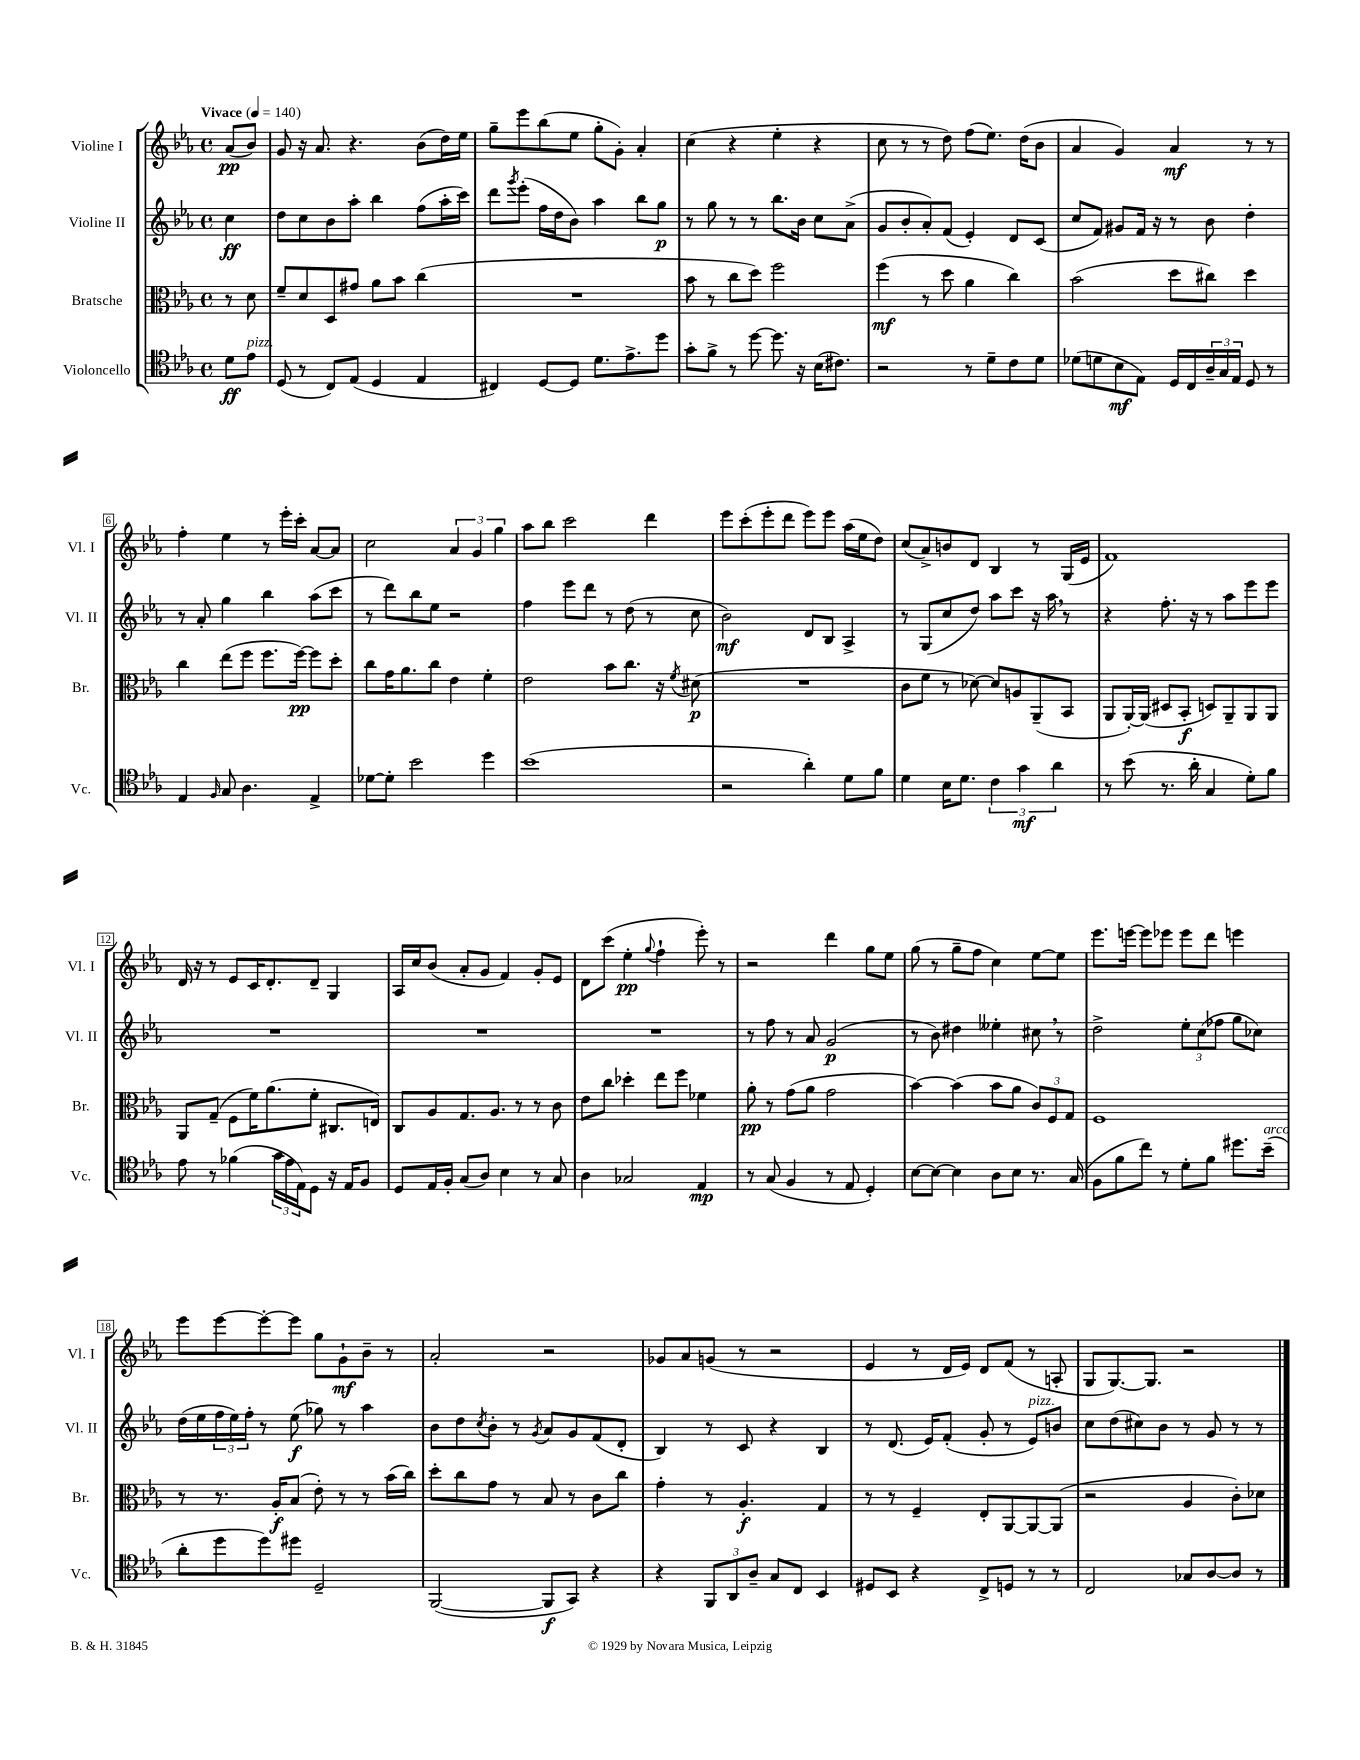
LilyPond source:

<<
\new StaffGroup <<
\new Staff = "s0" \with { instrumentName = "Violine I" shortInstrumentName = "Vl. I" } {
    \clef treble \key ees \major \defaultTimeSignature \time 4/4 \partial 4 \tempo "Vivace" 4 = 140
    aes'8\pp( bes'8) |
    g'8 r16 aes'8. r4. bes'8( d''16) ees''16 |
    g''8-- ees'''8 bes''8( ees''8 g''8-. g'8-.) aes'4-. |
    c''4( r4 ees''4-. r4 |
    c''8 r8 r8 d''8) f''8( ees''8.) d''16( bes'8 |
    aes'4 g'4) aes'4\mf r8 r8 |
    f''4-. ees''4 r8 ees'''16-. c'''16-. aes'8~ aes'8 |
    c''2 \tuplet 3/2 { aes'4 g'4 g''4 } |
    aes''8 bes''8 c'''2 d'''4 |
    ees'''8 c'''8-.( ees'''8-. d'''8 ees'''8) ees'''8 aes''16( ees''16 d''8) |
    c''8( aes'8->) b'8 d'8 bes4 r8 g16( ees'16 |
    f'1) |
    d'16 r16 r8 ees'8 c'16 d'8.-. d'8-- g4 |
    aes16 c''16 bes'8( aes'8-. g'8 f'4) g'8-. ees'8 |
    d'8 c'''8( ees''4-.\pp \appoggiatura { g''8 } f''4-! ees'''8-.) r8 |
    r2 d'''4 g''8 ees''8 |
    g''8( r8 g''8-- f''8 c''4) ees''8~ ees''8 |
    ees'''8. e'''16~ e'''8 ees'''8 ees'''8 d'''8 e'''4 |
    ees'''8 ees'''8~ ees'''8~-. ees'''8 g''8 g'8-!\mf bes'8-- r8 |
    aes'2-. r2 |
    ges'8 aes'8 g'8( r8 r2 |
    ees'4 r8 d'16 ees'16) d'8 f'8( r8 a8-. |
    g8 g8.~) g8. r2 \bar "|." |
}
\new Staff = "s1" \with { instrumentName = "Violine II" shortInstrumentName = "Vl. II" } {
    \clef treble \key ees \major \defaultTimeSignature \time 4/4 \partial 4
    c''4\ff |
    d''8 c''8 bes'8 aes''8-. bes''4 f''8( aes''16-. c'''16) |
    d'''8 \acciaccatura { g'''8 } ees'''8-.( f''16 d''16 bes'8) aes''4 bes''8 g''8\p |
    r8 g''8 r8 r8 bes''8. bes'16 c''8 aes'8->( |
    g'8 bes'8-. aes'8-.) f'8( ees'4-.) d'8 c'8( |
    c''8 f'8) gis'8 f'16 r16 r8 bes'8 d''4-. |
    r8 aes'8-. g''4 bes''4 aes''8( c'''8 |
    r8 d'''8) bes''8 ees''8 r2 |
    f''4 ees'''8 d'''8 r8 d''8( r8 c''8 |
    bes'2\mf) d'8 bes8 aes4-> |
    r8 g8( c''8 d''8) aes''8 c'''8 r16 aes''16 \breathe r8 |
    r4 f''8.-. r16 r8 aes''8 ees'''8 ees'''8 |
    R1 |
    R1 |
    R1 |
    r8 f''8 r8 aes'8 g'2\p( |
    r8 bes'8) dis''4 eeses''4-. cis''8 \breathe r8 |
    d''2-> \tuplet 3/2 { ees''8-. c''8( fes''8 } g''8 ces''8) |
    d''16( ees''16 \tuplet 3/2 { f''16 ees''16) f''16-. } r8 ees''8\f( ges''8) r8 aes''4 |
    bes'8 d''8 \acciaccatura { c''8 } bes'8-. r8 \acciaccatura { g'8 } aes'8 g'8 f'8( d'8-. |
    bes4) r8 c'8 r4 bes4 |
    r8 d'8.( ees'16) f'8-.( g'8-. r8 ees'8^\markup { \italic "pizz." }) b'8 |
    c''8 d''8( cis''8) bes'8 r8 g'8 r8 r8 \bar "|." |
}
\new Staff = "s2" \with { instrumentName = "Bratsche" shortInstrumentName = "Br." } {
    \clef alto \key ees \major \defaultTimeSignature \time 4/4 \partial 4
    r8 d'8 |
    f'8-- d'8 d8 gis'8 aes'8 bes'8 c''4( |
    R1 |
    bes'8 r8 c''8 d''8) f''2 |
    f''4\mf( r8 d''8 aes'4 c''4) |
    bes'2( d''8 cis''8) d''4 |
    c''4 ees''8( f''8 f''8. f''16~\pp) f''8 d''8-. |
    c''8 g'16 aes'8. c''8 ees'4 f'4-. |
    ees'2 bes'8 c''8. r16 \acciaccatura { f'8 } dis'8\p( |
    R1 |
    c'8 f'8 r8 des'8~) des'8 a8 aes,8--( bes,8 |
    aes,8 aes,16~-.) aes,16( dis8 bes,8-.\f d8) aes,8-- aes,8 aes,8 |
    aes,8 g8--( f8 f'16) aes'8.( f'8-. cis8. e16) |
    c8 aes8 g8. aes8. r8 r8 c'8 |
    ees'8 c''8 des''4-. ees''8 f''8 fes'4 |
    aes'8-.\pp r8 g'8( aes'8 g'2 |
    bes'4~) bes'4( bes'8 aes'8 \tuplet 3/2 { c'8) f8 g8 } |
    f1 |
    r8 r8. aes16-.\f bes8( ees'8-.) r8 r8 bes'16( c''16) |
    d''8-. c''8 g'8 r8 bes8 r8 c'8 c''8 |
    g'4-. r8 aes4.-.\f g4 |
    r8 r8 f4-- ees8-. aes,8~ aes,8~ aes,8( |
    r2 aes4 c'8-.) des'8 \bar "|." |
}
\new Staff = "s3" \with { instrumentName = "Violoncello" shortInstrumentName = "Vc." } {
    \clef tenor \key ees \major \defaultTimeSignature \time 4/4 \partial 4
    d'8\ff ees'8^\markup { \italic "pizz." } |
    d8( r8 c8) ees8( d4 ees4 |
    cis4) d8~ d8 d'8. ees'8.-> d''8 |
    g'8-. f'8-> r8 d''8~ d''8. r16 bes16( cis'8.) |
    r2 r8 d'8-- c'8 d'8 |
    des'8( d'8 bes8\mf ees8) d16 c16 \tuplet 3/2 { aes16-- g16 ees16 } d8 r8 |
    ees4 \grace { f16 } g8 aes4. ees4-> |
    des'8~ des'8-. bes'2 d''4 |
    bes'1( |
    r2 aes'4-.) d'8 f'8 |
    d'4 bes16 d'8. \tuplet 3/2 { c'4 g'4\mf aes'4 } |
    r8 bes'8( r8. aes'16-. g4 d'8-.) f'8 |
    ees'8 r8 fes'4( \tuplet 3/2 { g'16 ees'16 ees16) } d8 r16 ees16 f8 |
    d8 ees16 f16-. g8( aes8) bes4 r8 g8 |
    aes4 ges2 ees4\mp |
    r8 g8( f4 r8 ees8 d4-.) |
    bes8~ bes8~ bes4 aes8 bes8 r8. g16( |
    f8 f'8 c''8) r8 d'8-. f'8 dis''8. bes'16--^\markup { \italic "arco" }( |
    aes'8-. d''8 d''8) dis''8 d2-- |
    f,2~( f,8\f g,8) r4 |
    r4 \tuplet 3/2 { f,8 aes,8 aes8-- } g8 c8 bes,4 |
    dis8 bes,8 r4 c8-> d8 r8 r8 |
    c2 ges8 aes8~ aes8 r8 \bar "|." |
}
>>
>>
\layout { \context { \Score \override BarNumber.stencil = #(make-stencil-boxer 0.1 0.3 ly:text-interface::print) } }
